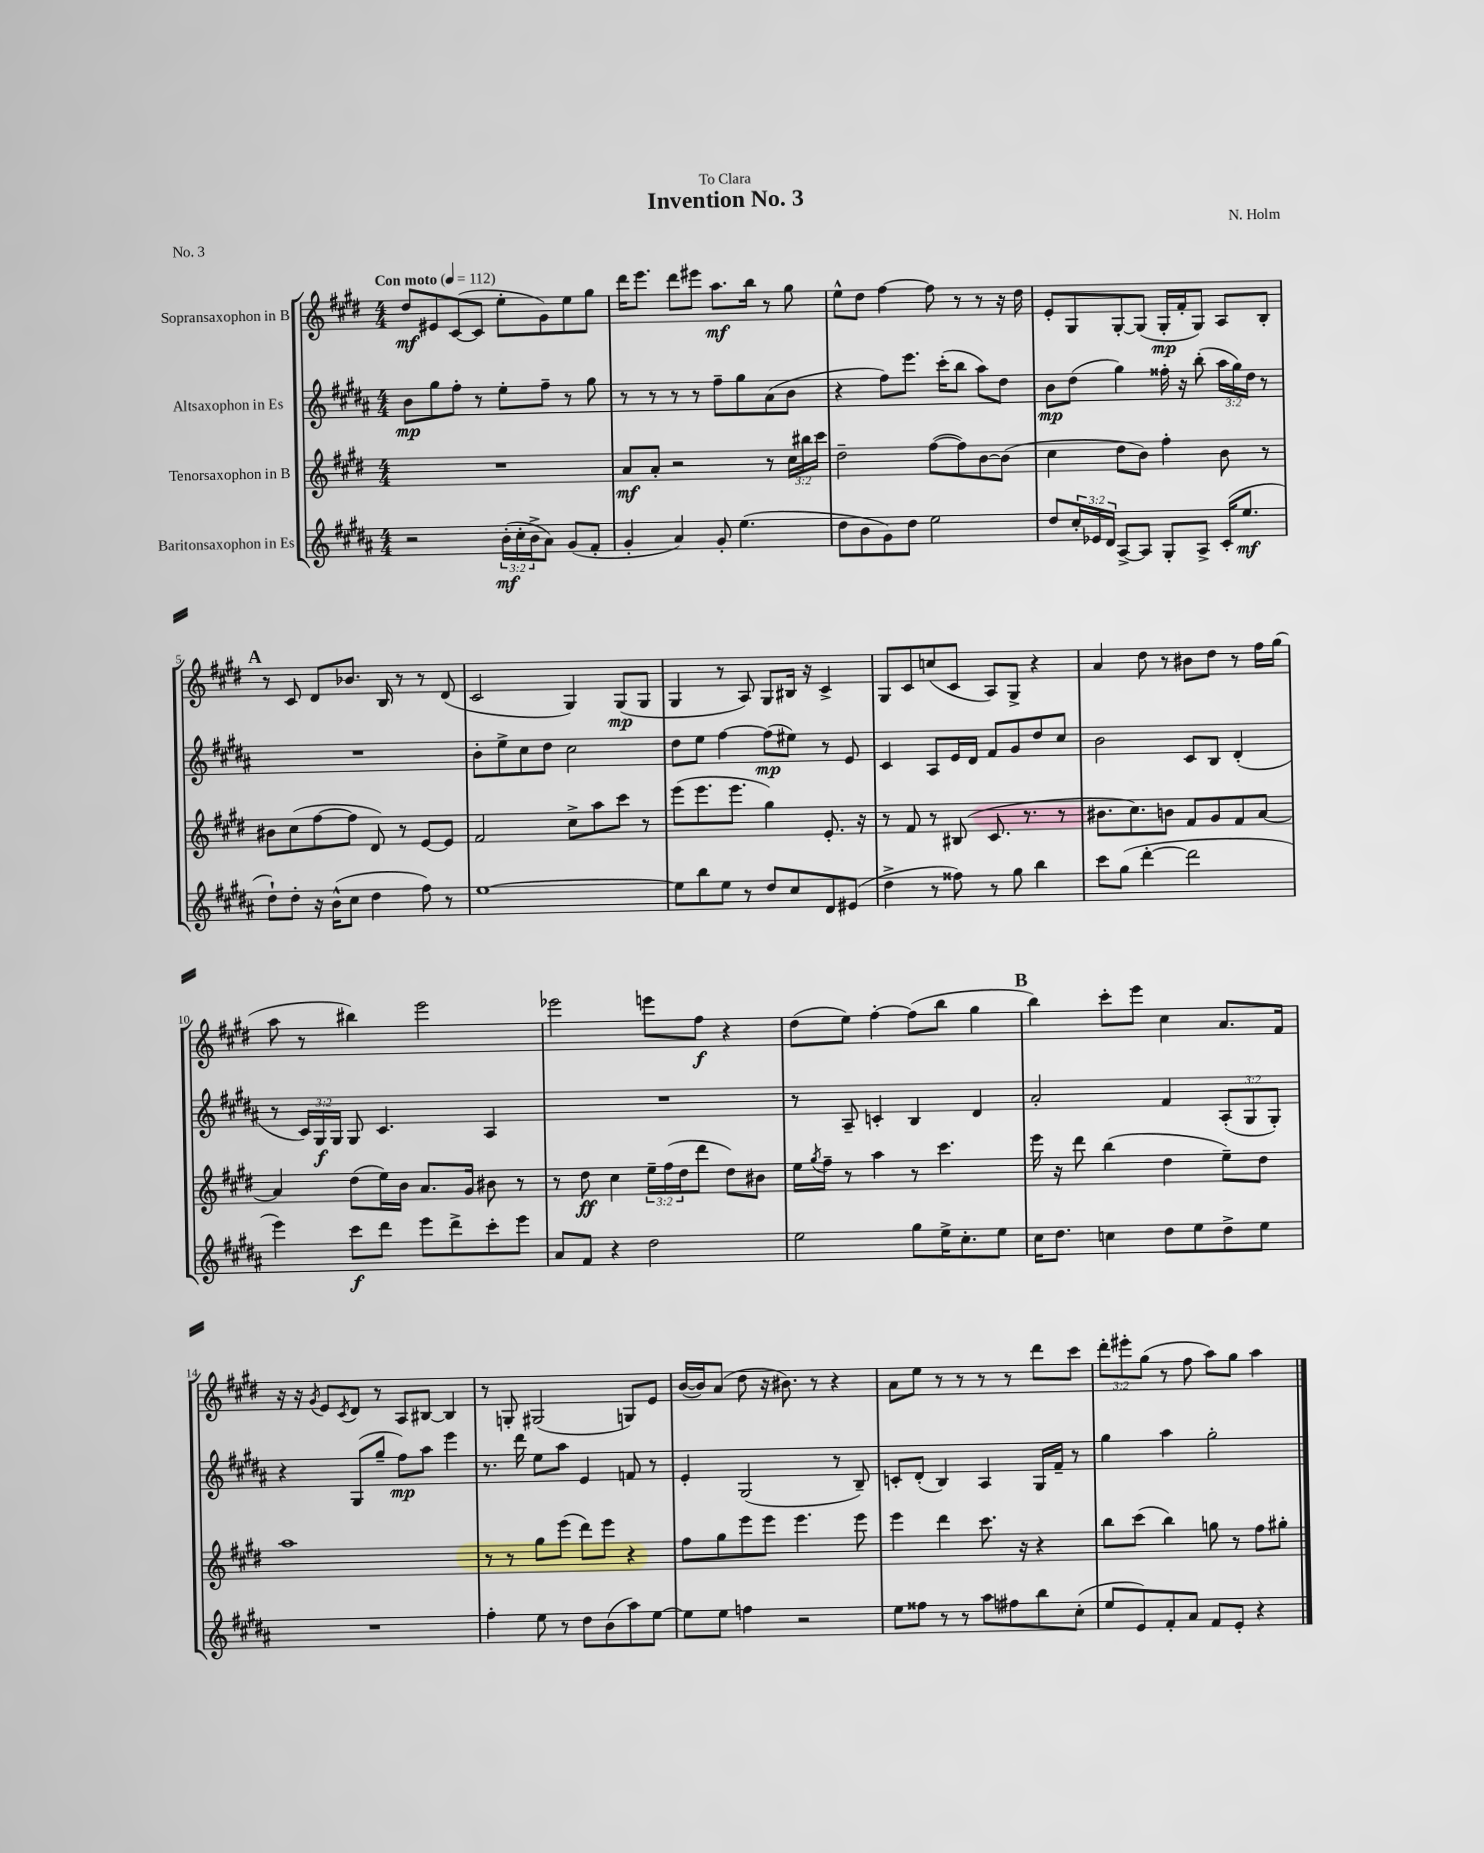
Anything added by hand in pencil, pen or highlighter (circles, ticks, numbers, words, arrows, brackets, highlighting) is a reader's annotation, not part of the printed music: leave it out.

**kern	**dynam	**kern	**dynam	**kern	**dynam	**kern	**dynam
*part4	*part4	*part3	*part3	*part2	*part2	*part1	*part1
*staff4	*staff4	*staff3	*staff3	*staff2	*staff2	*staff1	*staff1
*I"Baritonsaxophon in Es	*	*I"Tenorsaxophon in B	*	*I"Altsaxophon in Es	*	*I"Sopransaxophon in B	*
*clefG2	*	*clefG2	*	*clefG2	*	*clefG2	*
*k[f#c#g#d#a#]	*	*k[f#c#g#d#]	*	*k[f#c#g#d#a#]	*	*k[f#c#g#d#]	*
*M4/4	*	*M4/4	*	*M4/4	*	*M4/4	*
*MM112	*	*MM112	*	*MM112	*	*MM112	*
=1	=1	=1	=1	=1	=1	=1	=1
!	!	!	!	!	!	!LO:TX:a:B:t=Con moto	!
2r	.	1r	.	8b\L	mp	8dd#/L	mf
.	.	.	.	8gg#\	.	8e#X/	.
.	.	.	.	8ff#'\J	.	([8c#/	.
.	.	.	.	8r	.	8c#/J]	.
(24b'\LL	mf	.	.	8ee'\L	.	8ee'\L	.
24cc#'\	.	.	.	.	.	.	.
24b^\J	.	.	.	.	.	.	.
8a#\J)	.	.	.	8ff#~\J	.	8g#\)	.
(8g#/L	.	.	.	8r	.	8ee\	.
8f#'/J	.	.	.	8gg#\	.	8gg#\J	.
=2	=2	=2	=2	=2	=2	=2	=2
4g#'/	.	8a/L	mf	8r	.	16ddd#\KL	.
.	.	.	.	.	.	8.eee\J	.
.	.	8a'/J	.	8r	.	.	.
4a#/)	.	2r	.	8r	.	8ddd#\L	.
.	.	.	.	8r	.	8eee#X\J	.
8g#'/	.	.	.	8ff#~\L	.	8.aa\L	mf
(4.ee\	.	.	.	8gg#\	.	.	.
.	.	.	.	.	.	16bb\Jk	.
.	.	8r	.	(8a#\	.	8r	.
.	.	24cc#\LL	.	8b\J	.	8gg#\	.
.	.	24bb#X\	.	.	.	.	.
.	.	24ccc#\JJ	.	.	.	.	.
=3	=3	=3	=3	=3	=3	=3	=3
8dd#\L	.	2dd#~\	.	4r	.	8ee^^\L	.
8b\	.	.	.	.	.	8dd#\J	.
8g#\)	.	.	.	8ff#\L)	.	[4ff#\	.
8dd#\J	.	.	.	8.eee\J	.	.	.
2ee\	.	([8ff#\L	.	.	.	8ff#\]	.
.	.	.	.	(16ccc#'\KL	.	.	.
.	.	8ff#\])	.	8bb\J	.	8r	.
.	.	[8b\	.	8aa#\L)	.	8r	.
.	.	(8b\J]	.	8dd#\J	.	16r	.
.	.	.	.	.	.	16dd#\	.
=4	=4	=4	=4	=4	=4	=4	=4
8dd#/L	.	4cc#\	.	8b\L	mp	8e'/L	.
24cc#'/L	.	.	.	(8dd#\J	.	8G#/	.
24e-X/	.	.	.	.	.	.	.
24d#/JJ	.	.	.	.	.	.	.
[8A#^/L	.	8dd#\L	.	4gg#\)	.	[8G#'/	.
8A#/J]	.	8b\J)	.	.	.	(8G#/J]	.
8G#'/L	.	4ff#'\	.	16ff##X'\	.	16G#'/LL	mp
.	.	.	.	16r	.	16f#'/J	.
8A#^/J	.	.	.	(8bb'\	.	8G#/J)	.
(16c#'/KL	.	8b\	.	24aa#\LL	.	8A/L	.
.	.	.	.	24gg#\)	.	.	.
8.ee/J	mf	.	.	.	.	.	.
.	.	.	.	24dd#\JJ	.	.	.
.	.	8r	.	8r	.	8B'/J	.
!!LO:LB:g=z
!!LO:REH:place=s1:t=A
=5	=5	=5	=5	=5	=5	=5	=5
8dd#`\L)	.	8b#X\L	.	1r	.	8r	.
8dd#'\J	.	(8cc#\	.	.	.	8c#/	.
16r	.	[8ff#\	.	.	.	8d#/L	.
(16b^^\KL	.	.	.	.	.	.	.
8cc#\J	.	8ff#\J]	.	.	.	8.b-X/J	.
4dd#\	.	8d#/)	.	.	.	.	.
.	.	.	.	.	.	16B/	.
.	.	8r	.	.	.	8r	.
8ff#\)	.	[8e/L	.	.	.	8r	.
8r	.	8e/J]	.	.	.	(8d#/	.
=6	=6	=6	=6	=6	=6	=6	=6
[1ee	.	2f#/	.	8b'\L	.	2c#/	.
.	.	.	.	8ee^\	.	.	.
.	.	.	.	8cc#\	.	.	.
.	.	.	.	8dd#\J	.	.	.
.	.	8cc#^\L	.	2cc#\	.	4G#/)	.
.	.	8aa\	.	.	.	.	.
.	.	8ccc#\J	.	.	.	(8G#/L	mp
.	.	8r	.	.	.	8G#/J	.
=7	=7	=7	=7	=7	=7	=7	=7
8ee\L]	.	(8eee\L	.	8dd#\L	.	4G#/	.
8bb\	.	8.eee\	.	8ee\J	.	.	.
8ee\J	.	.	.	[4ff#\	.	8r	.
.	.	8.eee\J	.	.	.	.	.
8r	.	.	.	.	.	8A/)	.
8dd#/L	.	4gg#\)	.	(8ff#\L]	mp	8G#/L	.
8cc#/	.	.	.	8ee#X\J)	.	16B#X/Jk	.
.	.	.	.	.	.	16r	.
8d#/	.	8.e'/	.	8r	.	4c#^/	.
(8e#X/J	.	.	.	8e/	.	.	.
.	.	16r	.	.	.	.	.
=8	=8	=8	=8	=8	=8	=8	=8
4dd#^\	.	8r	.	4c#/	.	8G#/L	.
.	.	8f#/	.	.	.	8c#/	.
8r	.	8r	.	8A#/L	.	(8ccn/	.
8ff##X\)	.	(8B#X/	.	16e/L	.	8c#/J	.
.	.	.	.	16d#/JJ	.	.	.
8r	.	8.c#/	.	8f#/L	.	8A/L)	.
8gg#\	.	.	.	8g#/	.	8G#^/J	.
.	.	8.r	.	.	.	.	.
4bb\	.	.	.	8dd#/	.	4r	.
.	.	8r	.	8cc#/J	.	.	.
=9	=9	=9	=9	=9	=9	=9	=9
8ccc#\L	.	8.b#X\L	.	2b\	.	4a/	.
(8gg#\J	.	.	.	.	.	.	.
.	.	8.cc#\)	.	.	.	.	.
[4ddd#'\	.	.	.	.	.	8dd#\	.
.	.	8bn\J	.	.	.	8r	.
2ddd#\]	.	8f#/L	.	8c#/L	.	8b#X\L	.
.	.	8g#/	.	8B/J	.	8dd#\J	.
.	.	8f#/	.	(4d#'/	.	8r	.
.	.	[8a/J	.	.	.	16ff#\LL	.
.	.	.	.	.	.	(16gg#\JJ	.
!!LO:LB:g=z
=10	=10	=10	=10	=10	=10	=10	=10
4eee\)	.	4a/]	.	8r	.	8aa\	.
.	.	.	.	24c#/LL)	.	8r	.
.	.	.	.	24G#/	f	.	.
.	.	.	.	24G#/JJ	.	.	.
8ccc#\L	f	(8dd#\L	.	8G#/	.	4bb#X\)	.
8ddd#\J	.	16ee\L)	.	4.c#/	.	.	.
.	.	16b\JJ	.	.	.	.	.
8eee\L	.	8.a/L	.	.	.	2eee\	.
8ddd#^\	.	.	.	.	.	.	.
.	.	16g#/Jk	.	.	.	.	.
8ccc#'\	.	8b#X\	.	4A#/	.	.	.
8eee\J	.	8r	.	.	.	.	.
=11	=11	=11	=11	=11	=11	=11	=11
8a#/L	.	8r	.	1r	.	2eee-X\	.
8f#/J	.	8dd#\	ff	.	.	.	.
4r	.	4cc#\	.	.	.	.	.
2dd#\	.	24ee~\LL	.	.	.	8eeen\L	.
.	.	(24ff#\	.	.	.	.	.
.	.	24dd#\J	.	.	.	.	.
.	.	8ddd#\J	.	.	.	8ff#\J	f
.	.	8dd#\L)	.	.	.	4r	.
.	.	8b#X\J	.	.	.	.	.
=12	=12	=12	=12	=12	=12	=12	=12
2ee\	.	16ee\LL	.	8r	.	(8dd#\L	.
.	.	8qgg#/	.	.	.	.	.
.	.	16ff#~\JJ	.	.	.	.	.
.	.	8r	.	8A#~/	.	8ee\J)	.
.	.	4aa\	.	4cn'/	.	[4ff#'\	.
8gg#\L	.	8r	.	4B/	.	(8ff#\L]	.
16ee^\K	.	4.ccc#\	.	.	.	8bb\J	.
8.cc#'\	.	.	.	.	.	.	.
.	.	.	.	4d#/	.	4gg#\	.
8ee\J	.	.	.	.	.	.	.
!!LO:REH:place=s1:t=B
=13	=13	=13	=13	=13	=13	=13	=13
16cc#\KL	.	16eee\	.	2a#'/	.	4bb\)	.
8.dd#\J	.	16r	.	.	.	.	.
.	.	8ddd#\	.	.	.	.	.
4ccn\	.	(4bb\	.	.	.	8ccc#'\L	.
.	.	.	.	.	.	8eee\J	.
8dd#\L	.	4dd#\	.	4f#/	.	4cc#\	.
8ee\	.	.	.	.	.	.	.
8dd#^\	.	8ee~\L)	.	(12A#'/L	.	8.a/L	.
.	.	.	.	12G#/	.	.	.
8ee\J	.	8dd#\J	.	.	.	.	.
.	.	.	.	12G#'/J)	.	.	.
.	.	.	.	.	.	16f#/Jk	.
!!LO:LB:g=z
=14	=14	=14	=14	=14	=14	=14	=14
1r	.	1aa	.	4r	.	16r	.
.	.	.	.	.	.	16r	.
.	.	.	.	.	.	8qg#/	.
.	.	.	.	.	.	8e/L	.
.	.	.	.	.	.	8qc#/	.
.	.	.	.	(8G#/L	.	8d#/J	.
.	.	.	.	8gg#~/J	.	8r	.
.	.	.	.	8ff#\L)	mp	8A/L	.
.	.	.	.	8aa#\J	.	[8B#X/J	.
.	.	.	.	4eee\	.	4B#/]	.
=15	=15	=15	=15	=15	=15	=15	=15
4ff#'\	.	8r	.	8.r	.	8r	.
.	.	8r	.	.	.	8Gn'/	.
.	.	.	.	16ddd#\	.	.	.
8ee\	.	8gg#\L	.	8ee\L	.	(2G#X/	.
8r	.	(8eee\J	.	8aa#\J	.	.	.
8dd#\L	.	8ddd#\L)	.	4e/	.	.	.
(8b\	.	8eee\J	.	.	.	.	.
8aa#\)	.	4r	.	8fn/	.	8Gn/L)	.
[8ee\J	.	.	.	8r	.	8e/J	.
=16	=16	=16	=16	=16	=16	=16	=16
8ee\L]	.	8ff#\L	.	4e'/	.	([16b/LL	.
.	.	.	.	.	.	16b/J])	.
8ee\J	.	8gg#\	.	.	.	(8a/J	.
4ffn\	.	8eee\	.	(2G#/	.	8dd#\	.
.	.	8eee\J	.	.	.	16r	.
.	.	.	.	.	.	8.b#X\)	.
2r	.	4.eee\	.	.	.	.	.
.	.	.	.	.	.	8r	.
.	.	.	.	8r	.	4r	.
.	.	8eee\	.	8B~/)	.	.	.
=17	=17	=17	=17	=17	=17	=17	=17
8ee\L	.	4eee\	.	8cn'/L	.	8a\L	.
8ff##X\J	.	.	.	(8d#'/J	.	8ee\J	.
8r	.	4ddd#\	.	4B/)	.	8r	.
8r	.	.	.	.	.	8r	.
8aa#\L	.	8.ccc#\	.	4A#/	.	8r	.
8ff#X\	.	.	.	.	.	8r	.
.	.	16r	.	.	.	.	.
8bb\	.	4r	.	16G#/LL	.	8ddd#\L	.
.	.	.	.	16f#~/JJ	.	.	.
(8cc#'\J	.	.	.	8r	.	8ccc#\J	.
=18	=18	=18	=18	=18	=18	=18	=18
8ee/L	.	8bb\L	.	4gg#\	.	12ddd#'\L	.
.	.	.	.	.	.	12eee#X'\	.
8e/)	.	(8ccc#\J	.	.	.	.	.
.	.	.	.	.	.	(12gg#\J	.
8f#'/	.	4bb\)	.	4aa#\	.	8r	.
8a#/J	.	.	.	.	.	8ff#\	.
8f#/L	.	8ggn\	.	2gg#'\	.	8aa\L)	.
8e'/J	.	8r	.	.	.	8gg#\J	.
4r	.	8ff#\L	.	.	.	4aa\	.
.	.	8gg#X'\J	.	.	.	.	.
==	==	==	==	==	==	==	==
*-	*-	*-	*-	*-	*-	*-	*-
